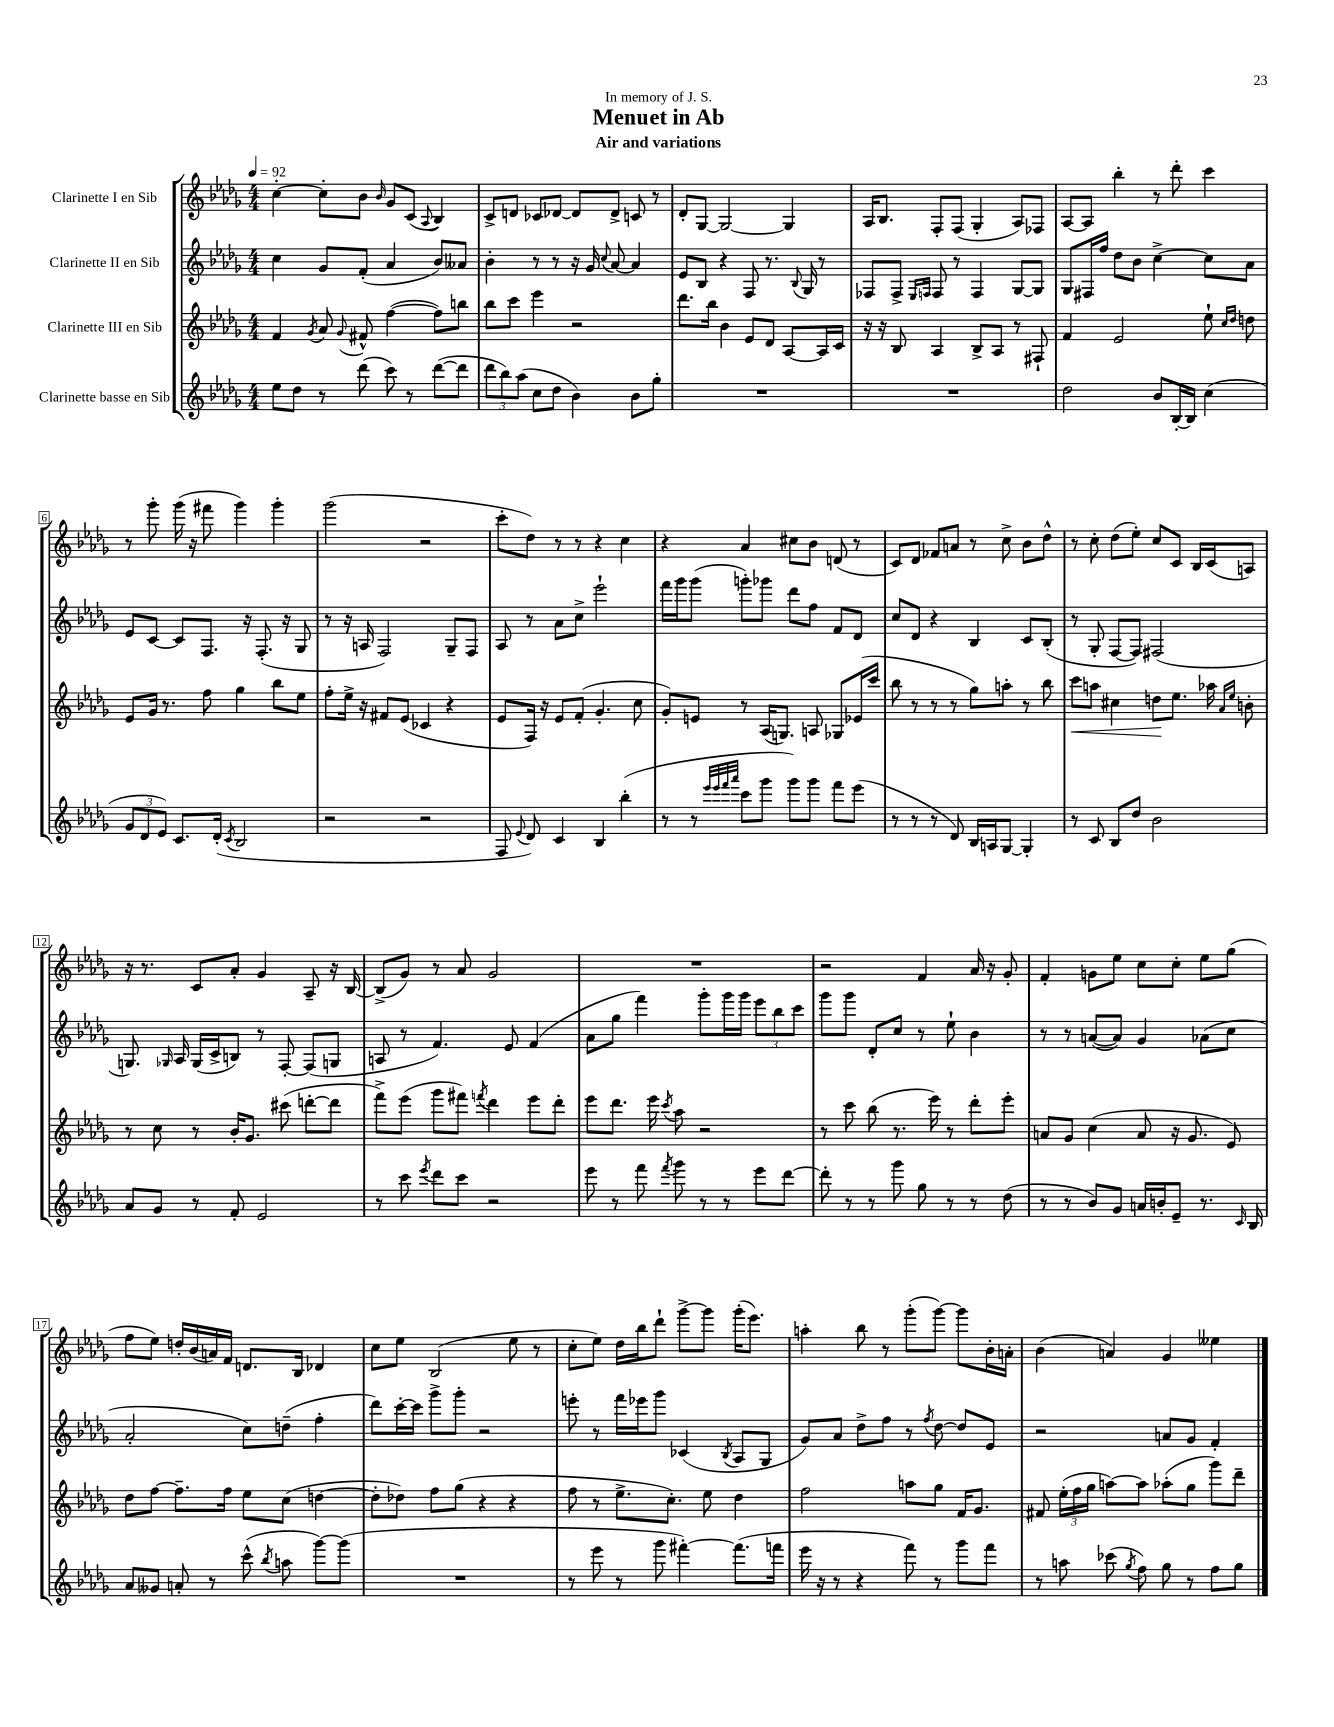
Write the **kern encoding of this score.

**kern	**kern	**kern	**kern
*staff4	*staff3	*staff2	*staff1
*clefG2	*clefG2	*clefG2	*clefG2
*k[b-e-a-d-g-]	*k[b-e-a-d-g-]	*k[b-e-a-d-g-]	*k[b-e-a-d-g-]
*M4/4	*M4/4	*M4/4	*M4/4
*MM92	*MM92	*MM92	*MM92
8ee-\L	4f/	4cc\	[4cc'\
8dd-\J	.	.	.
.	8qg-/	.	.
8r	8a-/	8g-/L	8cc'\]L
.	8qqg-/	.	.
(8ddd-\	8f#^^/	(8f'/J	8b-\J
.	.	.	16qqb-/
8ccc\)	([4ff\	4a-/	8g-/L
8r	.	.	(8c/J
.	.	.	8qqA-/
([8ddd-\L	8ff\]L)	8b-/L)	4B-/)
8ddd-\]J	8bb\J	8a--/J	.
=	=	=	=
12ddd-\L	8bb-\L	4b-'\	8c^/L
12bb-\)	.	.	.
.	8ccc\J	.	8d/J
(12aa-\J	.	.	.
8cc\L	4eee-\	8r	8c-/L
8dd-\J	.	8r	[8d-/J
4b-\)	2r	16r	8d-/]L
.	.	16g-/	.
.	.	8qqcc/	.
.	.	[8a-/	8d-^/J
8b-\L	.	4a-/]	8c/
8gg-'\J	.	.	8r
=	=	=	=
1r	8.ddd-\L	8e-/L	8d-'/L
.	.	8B-/J	[8G-/J
.	16bb-\Jk	.	.
.	4b-\	4r	2G-/_
.	8e-/L	8F/	.
.	8d-/J	8.r	.
.	[8A-/L	.	4G-/]
.	.	8qqB-/	.
.	.	16G-/	.
.	16A-/]L	8r	.
.	16c/JJ	.	.
=	=	=	=
1r	16r	8F-/L	16A-/LK
.	16r	.	8.B-/J
.	8B-/	8F-^/J	.
.	.	16qqE-/LL	.
.	.	16qqF/JJ	.
.	4A-/	8F/	8F'/L
.	.	8r	(8F/J
.	8B-^/L	4F/	4G-'/
.	8A-/J	.	.
.	8r	[8G-/L	8A-/L)
.	8F#`/	8G-/]J	8F-/J
=	=	=	=
2dd-\	4f/	8G-/L	[8A-/L
.	.	16F#/L	8A-/]J
.	.	16ff/JJ	.
.	2e-/	8dd-\L	4bb-'\
.	.	8b-\J	.
8b-/L	.	[4cc^\	8r
[16B-'/L	.	.	8ddd-'\
16B-/]JJ	.	.	.
(4cc\	8ee-`\	8cc\]L	4ccc\
.	16qqcc/LL	.	.
.	16qqdd-/JJ	.	.
.	8dd\	8a-\J	.
=	=	=	=
12g-/L	8e-/L	8e-/L	8r
12d-/	.	.	.
.	16g-/Jk	[8c/J	8ggg-'\
12e-/J)	.	.	.
.	8.r	.	.
8.c/L	.	8c/]L	(16ggg-\
.	.	.	16r
.	8ff\	8.F/J	8fff#\
(16d-'/Jk	.	.	.
8qc/	.	.	.
2B-/	4gg-\	.	4ggg-\)
.	.	16r	.
.	.	(8.F'/	.
.	8bb-\L	.	4ggg-'\
.	.	16r	.
.	8ee-\J	8G-/	.
=	=	=	=
2r	8ff'\L	8r	(2ggg-\
.	16ee-^\Jk	16r	.
.	16r	16A/	.
.	8f#/L	2F/)	.
.	(8e-/J	.	.
2r	4c-/	.	2r
.	4r	8G-~/L	.
.	.	8F/J	.
=	=	=	=
8F/	8e-/L	8A-/	8ccc'\L
8qqe-/	.	.	.
8d-/)	16F/Jk)	8r	8dd-\J)
.	16r	.	.
4c/	8e-/L	8a-\L	8r
.	(8f'/J	8cc^\J	8r
4B-/	4.g-'/	2eee-`\	4r
(4bb-'\	.	.	4cc\
.	8cc\	.	.
=	=	=	=
8r	8g-'/L)	16fff\LL	4r
.	.	16ggg-\J	.
8r	8e/J	(8ggg-\J	.
32qqeee-/LLL	.	.	.
32qqeee-/	.	.	.
32qqfff/	.	.	.
32qqaaa-/JJJ	.	.	.
8ccc\L	8r	8ggg'\L)	4a-/
8ggg-\J	(16A-/LK	8ggg-\J	.
.	8.G/J)	.	.
8ggg-\L)	.	8ddd-\L	8cc#\L
8ggg-\J	8A/	8ff\J	8b-\J
8fff\L	8G-/L	8f/L	(8d/
(8eee-\J	(16e-/L	8d-/J	8r
.	16ccc/JJ	.	.
=	=	=	=
8r	8bb-\	8cc/L	8c/L)
8r	8r	8d-/J	8d-/J
8r	8r	4r	8f-/L
8d-/)	8r	.	8a/J
16B-/LL	8gg-\L)	4B-/	8r
16A/J	.	.	.
[8G-/J	8aa'\J	.	8cc^\
4G-'/]	8r	8c/L	8b-\L
.	8bb-\	(8B-'/J	8dd-^^\J
=	=	=	=
8r	8ccc\L	8r	8r
8c/	8aa\J	8G-'/	8cc'\
8B-/L	4cc#\	[8F/L	(8dd-\L
8dd-/J	.	8F/]J)	8ee-'\J)
2b-\	8dd\L	(2F#/	8cc/L
.	8.ee-\J	.	8c/J
.	.	.	16B-/LL
.	16aa-\	.	(16c/J
.	16qqa-/LL	.	.
.	16qqee-/JJ	.	.
.	8b'\	.	8A/J)
=	=	=	=
8a-/L	8r	8.G/)	16r
.	.	.	8.r
8g-/J	8cc\	.	.
.	.	16qqG-/	.
.	.	16A-/	.
8r	8r	(16G-/LL	8c/L
.	.	16c^/J	.
8f'/	16b-'/LK	8B/J)	8a-'/J
.	8.g-/J	.	.
2e-/	.	8r	4g-/
.	(8ccc#\	[8F'/	.
.	[8ddd'\L	(8F/]L	8A-~/
.	8ddd\]J	8G/J	16r
.	.	.	[16B-/
=	=	=	=
8r	8fff^\L)	8A/	(8B-^/]L
8ccc\	(8eee-\J	8r	8g-/J)
8qeee-/	.	.	.
8ddd-\L	8ggg-\L	4.f/)	8r
8ccc\J	8fff#\J)	.	8a-/
.	8qfff/	.	.
2r	4ddd-\	.	2g-/
.	.	8e-/	.
.	8eee-\L	(4f/	.
.	8ddd-'\J	.	.
=	=	=	=
8eee-\	8eee-\L	8a-\L	1r
8r	8.ddd-\J	8gg-\J	.
8fff\	.	4fff\)	.
.	16eee-\	.	.
8qfff/	8qccc/	.	.
8ggg-\	8aa-\	.	.
8r	2r	8ggg-'\L	.
8r	.	16ggg-\L	.
.	.	16ggg-\JJ	.
8eee-\L	.	12eee-\L	.
.	.	12bb-\	.
[8ddd-\J	.	.	.
.	.	12ccc\J	.
=	=	=	=
8ddd-'\]	8r	8ggg-\L	2r
8r	8ccc\	8ggg-\J	.
8r	(8bb-\	8d-'/L	.
8ggg-\	8.r	8cc/J	.
8gg-\	.	8r	4f/
.	16eee-\)	.	.
8r	8r	8ee-`\	.
8r	8ddd-'\L	4b-\	16a-/
.	.	.	16r
(8dd-\	8eee-'\J	.	8g-'/
=	=	=	=
8r	8a/L	8r	4f'/
8r	8g-/J	8r	.
8b-/L)	(4cc\	([8a/L	8g\L
8g-/J	.	8a/]J)	8ee-\J
16a/LL	8a/	4g-/	8cc\L
16b'/J	.	.	.
8e-~/J	16r	.	8cc'\J
.	8.g-/	.	.
8.r	.	(8a-\L	8ee-\L
.	8e-/)	8cc\J	(8gg-\J
16qqc/	.	.	.
16B-/	.	.	.
=	=	=	=
8a-/L	8dd-\L	2a-'/	8ff\L
8g--/J	[8ff\J	.	8ee-\J)
8a'/	8.ff~\]L	.	16dd'/LL
.	.	.	(16b-/
8r	.	.	16a/)
.	16ff\Jk	.	16f/JJ
(8ccc^^\	8ee-\L	8cc\L)	8.d/L
8qbb-/	.	.	.
8aa\	(8cc\J	(8dd~\J	.
.	.	.	16B-/Jk
[8ggg-\L)	[4dd\	4ff'\	4d-/
(8ggg-\]J	.	.	.
=	=	=	=
1r	8dd'\]L	8ddd-\L)	8cc\L
.	8dd-\J)	[16ccc'\L	8ee-\J
.	.	16ccc\]JJ	.
.	8ff\L	8ggg-^\L	(2B-/
.	(8gg-\J	8ggg-'\J	.
.	4r	2r	.
.	4r	.	8ee-\
.	.	.	8r
=	=	=	=
8r	8ff\	8eee'\	8cc'\L
8eee-\	8r	8r	8ee-\J)
8r	8.ee-^\L	16fff\LL	16dd-\LL
.	.	16eee-\J	16bb-\J
8ggg-\	.	8ggg-\J	8ddd-`\J
.	8.cc'\J)	.	.
[4fff#'\)	.	(4c-/	[8ggg-^\L
.	8ee-\	.	8ggg-\]J
.	.	8qB-/	.
(8.fff#\]L	4dd-\	8A-/L	(16ggg-'\LK
.	.	.	8.eee-\J)
.	.	8G-/J	.
16fff\Jk	.	.	.
=	=	=	=
16eee-\	2ff\	8g-/L)	4aa'\
16r	.	.	.
8r	.	8a-/J	.
4r	.	8dd-^\L	8bb-\
.	.	8ff\J	8r
8fff\)	8aa\L	8r	(8ggg-'\L
.	.	8qff/	.
8r	8gg-\J	[8dd-\	[8ggg-\J)
8ggg-\L	16f/LK	8dd-/]L	8ggg-\]L
.	8.g-/J	.	.
8fff\J	.	8e-/J	16b-'\L
.	.	.	16a'\JJ
=	=	=	=
8r	8f#/	2r	(4b-\
8aa\	(24ee-'\LL	.	.
.	24ff\	.	.
.	24gg-\JJ	.	.
(8ccc-\	[8aa\L)	.	4a/)
8qgg-/	.	.	.
8ff\)	8aa\]J	.	.
8gg-\	(8aa-'\L	8a/L	4g-/
8r	8gg-\J	8g-/J	.
8ff\L	8ggg-\L)	4f'/	4ee--\
8gg-\J	8ddd-~\J	.	.
==	==	==	==
*-	*-	*-	*-
